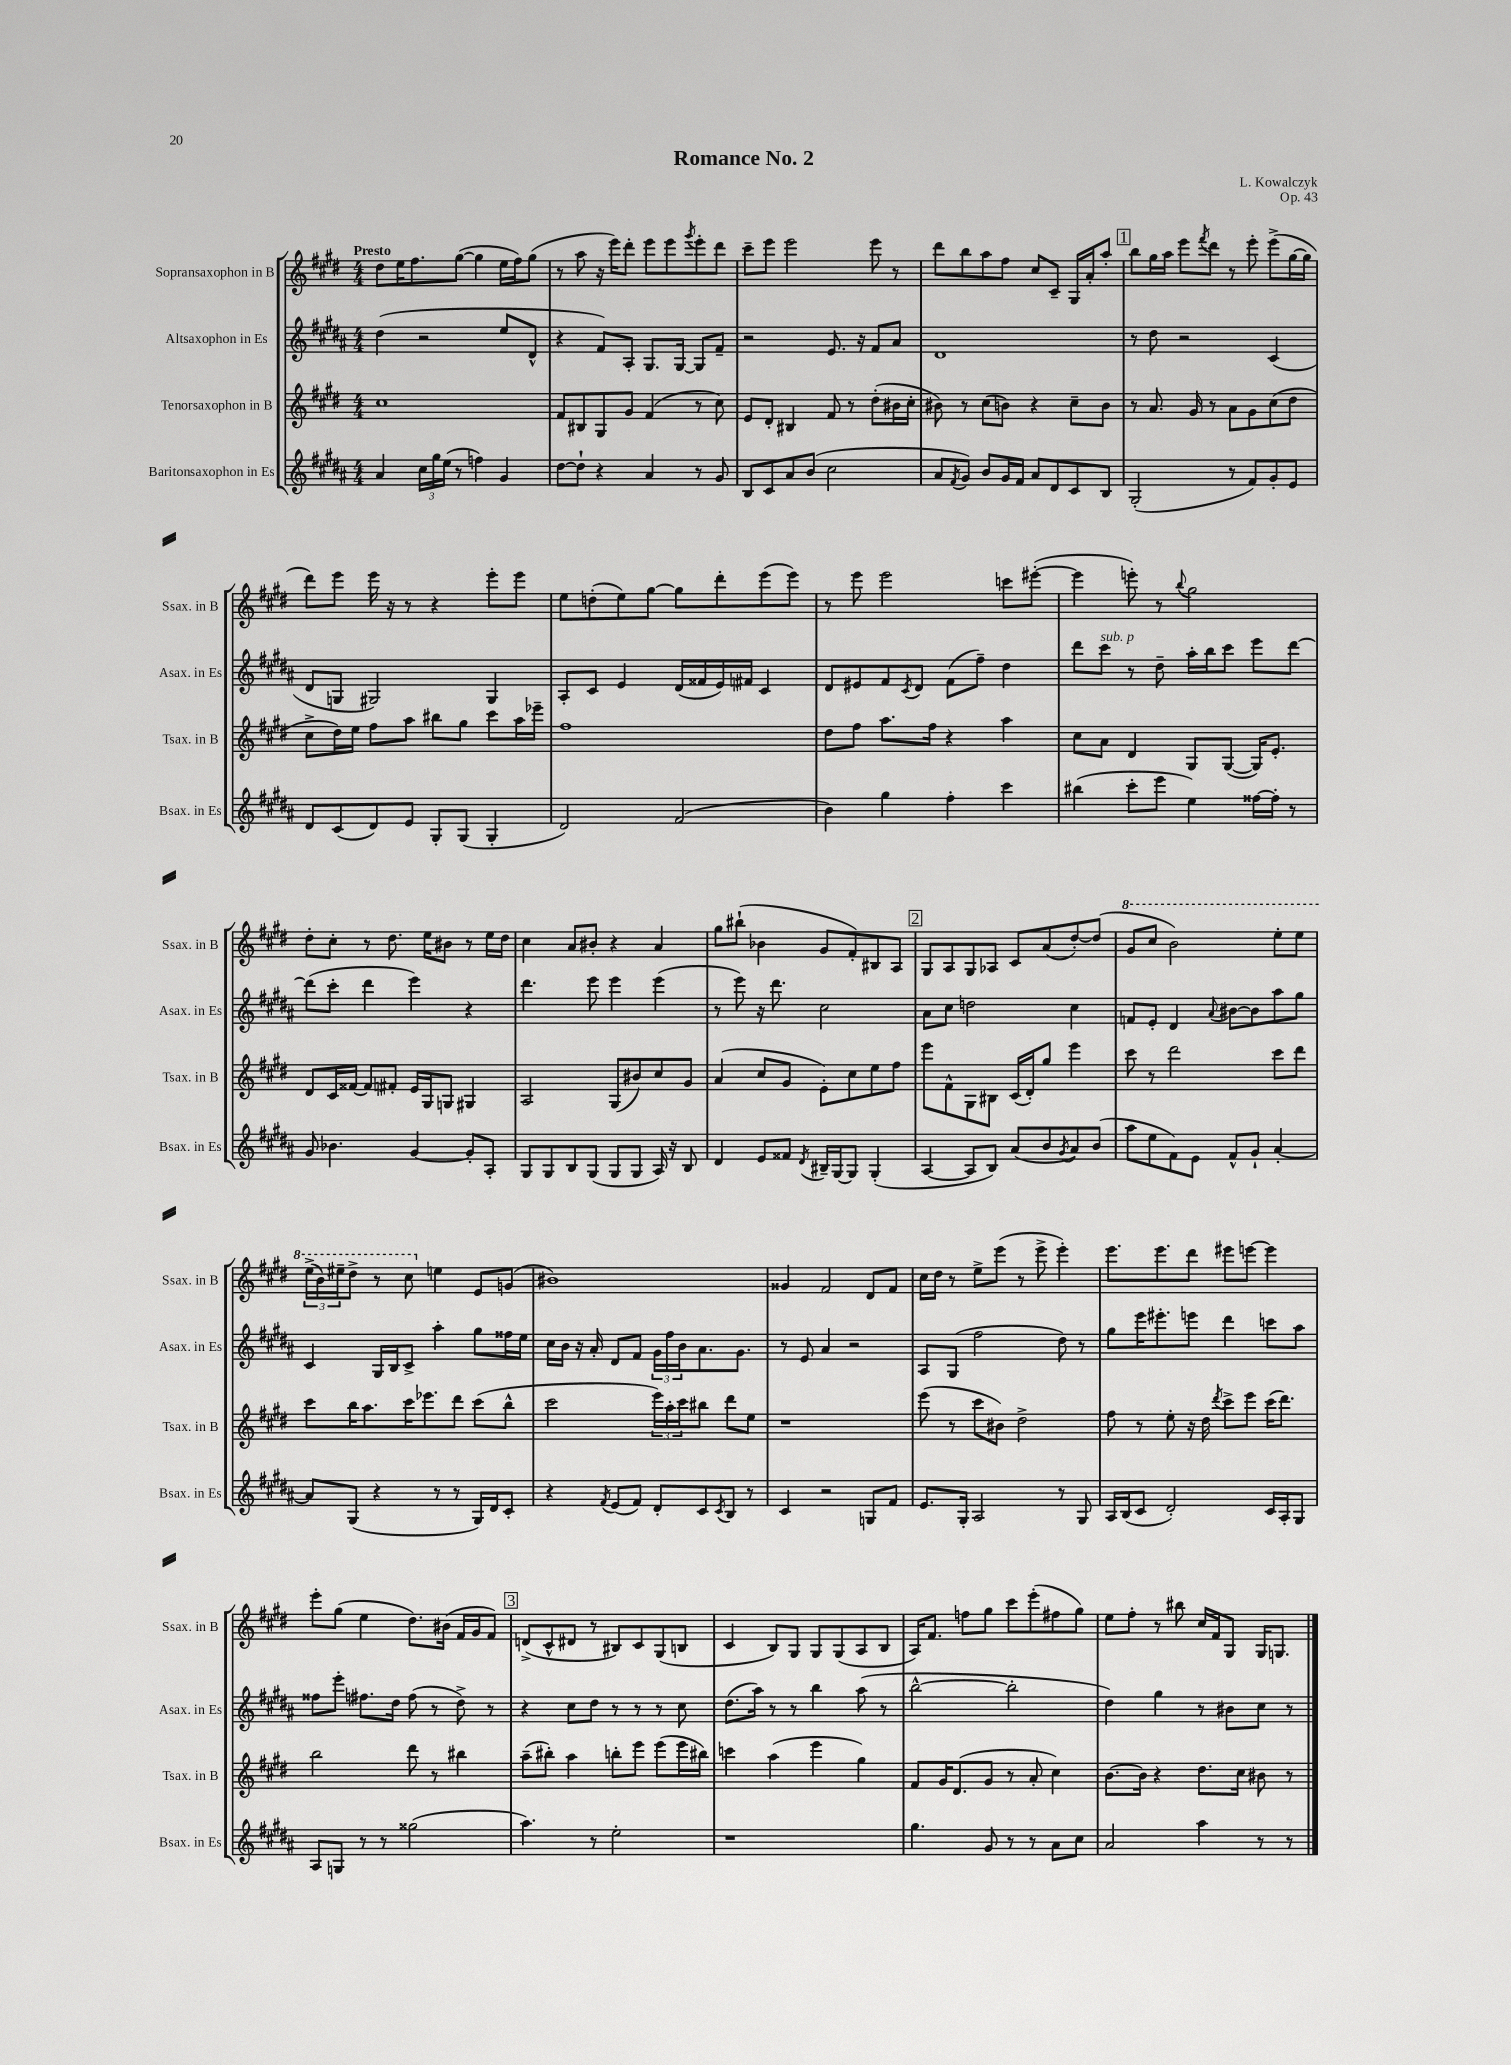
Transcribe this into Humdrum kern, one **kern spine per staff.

**kern	**kern	**kern	**kern
*staff4	*staff3	*staff2	*staff1
*clefG2	*clefG2	*clefG2	*clefG2
*k[f#c#g#d#a#]	*k[f#c#g#d#]	*k[f#c#g#d#a#]	*k[f#c#g#d#]
*M4/4	*M4/4	*M4/4	*M4/4
4a#	1cc#	(4dd#	8dd#
.	.	.	16ee
.	.	.	8.ff#
24cc#	.	2r	.
24gg#	.	.	.
(24ee	.	.	.
8r	.	.	([8gg#
4ff)	.	.	4gg#]
4g#	.	8ee	16ee
.	.	.	16ff#)
.	.	8d#^^	(8gg#
=	=	=	=
[8dd#	8f#	4r	8r
8dd#`]	8B#	.	8aa
4r	8G#	8f#)	16r
.	.	.	16eee)
.	8g#	8A#'	8ddd#'
4a#	(4f#	8.G#	8eee
.	.	.	8eee
.	.	[16G#	.
.	.	.	8qggg#
8r	8r	8G#]	8eee'
8g#	8cc#)	8f#~	8ddd#
=	=	=	=
8B	8e	2r	8ccc#~
8c#	8d#'	.	8eee
8a#	4B#	.	2eee
(8b	.	.	.
2cc#	8f#	8.e	.
.	8r	.	.
.	.	16r	.
.	(8dd#'	8f#	8eee
.	16b#	8a#	8r
.	16cc#'	.	.
=	=	=	=
8a#	8b#)	1d#	8ddd#
8qf#	.	.	.
8g#)	8r	.	8bb
8b	(8cc#	.	8aa
16g#	8b)	.	8ff#
16f#	.	.	.
8a#	4r	.	8cc#
8d#	.	.	8c#~
8c#	8cc#~	.	16G#
.	.	.	16a'
8B	8b	.	8aa'
=	=	=	=
(2G#'	8r	8r	8bb
.	8.a	8dd#	16gg#
.	.	.	16aa
.	.	2r	8eee
.	16g#	.	.
.	.	.	8qfff#
.	8r	.	8ddd#
8r	8a	.	8r
8f#)	8g#	.	8eee'
8g#'	(8cc#	(4c#	(8eee^
8e	8dd#	.	[16gg#
.	.	.	16gg#]
=	=	=	=
8d#	8cc#^	8d#	8ddd#)
(8c#	16dd#)	8G	8eee
.	16ee	.	.
8d#)	8ff#	2G#)	16eee
.	.	.	16r
8e	8aa	.	8r
8G#'	8bb#	.	4r
(8G#	8gg#	.	.
4G#'	8ccc#	4G#	8eee'
.	16aa	.	8eee
.	16eee-~	.	.
=	=	=	=
2d#)	1ff#	8A#'	8ee
.	.	8c#	(8dd'
.	.	4e	8ee)
.	.	.	[8gg#
(2f#	.	(16d#	8gg#]
.	.	16f##	.
.	.	16e)	8ddd#'
.	.	16f#	.
.	.	4c#	(8eee
.	.	.	8eee)
=	=	=	=
4b)	8dd#	8d#	8r
.	8ff#	8e#	8eee
4gg#	8.aa	8f#	2eee
.	.	8qc#	.
.	.	8d#	.
.	16ff#	.	.
4ff#'	4r	(8f#	.
.	.	8ff#~)	.
4ccc#	4aa	4dd#	8ccc
.	.	.	([8eee#'
=	=	=	=
(4bb#	8cc#	8ddd#	4eee#]
.	8a	8ccc#	.
8ccc#'	4d#	8r	8eee')
8eee	.	8dd#~	8r
.	.	.	8qqbb
4ee)	8G#	16aa#'	2gg#
.	.	16bb	.
.	([8G#	8ccc#	.
[16ff##	16G#])	8eee	.
16ff##']	8.e'	.	.
8r	.	[8ddd#	.
=	=	=	=
8g#	8d#	(8ddd#]	8dd#'
4.b-	16c#	8ccc#'	8cc#'
.	[16f##	.	.
.	8f##]	4ddd#	8r
.	8f#'	.	8.dd#
[4g#	16e	4eee)	.
.	16G#	.	16ee
.	8G	.	8b#
8g#']	4G#	4r	8r
8A#'	.	.	16ee
.	.	.	16dd#
=	=	=	=
8G#	2A	4.ddd#	4cc#
8G#	.	.	.
8B	.	.	8a
(8G#	.	8eee	8b#'
8G#	(8G#	4eee	4r
8G#	8b#)	.	.
16A#)	8cc#	(4eee	4a
16r	.	.	.
8B	8g#	.	.
=	=	=	=
4d#	(4a	8r	8gg#
.	.	8eee)	(8bb#`
8e	8cc#	16r	4b-
.	.	8.ddd#	.
8f##	8g#	.	.
8qd#	.	.	.
16B#~	8e')	2cc#	8g#
[16G#	.	.	.
8G#]	8cc#	.	8f#')
(4G#'	8ee	.	8B#
.	8ff#	.	8A
=	=	=	=
[4A#	8eee	8a#	8G#
.	8f#^^	8cc#	8A
8A#]	8G#	2dd	8G#
8B)	8B#	.	8A-
(8a#	(16c#	.	8c#
.	16d#')	.	.
8b	8gg#	.	(8a
8qg#	.	.	.
8a#)	4eee	4cc#	[8dd#')
(8b	.	.	(8dd#]
=	=	=	=
8aa#	8ccc#	8f	8gg#
8ee	8r	8e'	8ccc#
8f#)	2ddd#	4d#	2bb)
8e	.	.	.
.	.	8qqa#	.
8f#^^	.	[8b#	.
8g#`	.	8b#]	.
[4a#'	8ccc#	8aa#	8eee'
.	8ddd#	8gg#	8eee
=	=	=	=
8a#]	8ccc#	4c#	(24eee^
.	.	.	24bb)
.	.	.	24eee#~
(8G#	16bb	.	8ddd#^
.	8.aa	.	.
4r	.	16G#	8r
.	.	16B	.
.	16ccc#	8c#^	8ccc#
.	8.eee-	.	.
8r	.	4aa#'	4ee
8r	8ddd#	.	.
16G#)	(8ccc#	8gg#	8e
16d#	.	.	.
8c#'	8bb^^	16ff##	(8g
.	.	16ee	.
=	=	=	=
4r	2ccc#	16cc#	1b#)
.	.	16b	.
.	.	16r	.
.	.	16a#'	.
8qf#	.	.	.
(8e	.	8d#	.
8f#)	.	8f#	.
8d#'	24eee)	24g#	.
.	24aa'	24ff#	.
.	24ccc#	24b	.
8c#	8bb#	8.a#	.
8qc#	.	.	.
8B	8ddd#	.	.
.	.	8.g#	.
8r	8ee	.	.
=	=	=	=
4c#	1r	8r	4g##
.	.	8e	.
2r	.	4a#	2f#
.	.	2r	.
8G	.	.	8d#
8f#	.	.	8f#
=	=	=	=
8.e	(8eee	8A#	16cc#
.	.	.	16dd#
.	8r	(8G#	8r
16G#'	.	.	.
2A#	8ccc#	2ff#	8ee^
.	8b#)	.	(8eee
.	2dd#^	.	8r
.	.	.	8eee^
8r	.	8dd#)	4eee')
8G#	.	8r	.
=	=	=	=
16A#	8ff#	8gg#	8.eee
(16B	.	.	.
8c#	8r	16eee	.
.	.	8.eee#'	8.eee
2d#')	8ee'	.	.
.	16r	8eee	8ddd#
.	16dd#	.	.
.	8qddd#	.	.
.	8ccc#^	4ddd#	8eee#
.	8eee	.	[8eee
16c#	(16ccc#	8ccc	4eee]
16A#'	8.ddd#)	.	.
8G#	.	8aa#	.
=	=	=	=
8A#	2bb	8ff##	8eee'
8G	.	8eee'	(8gg#
8r	.	8.ff#	4ee
8r	.	.	.
.	.	16dd#	.
(2gg##	8ddd#	(8ff#	8.dd#)
.	8r	8r	.
.	.	.	(16b#
.	4bb#	8dd#^)	16f#
.	.	.	16g#
.	.	8r	8f#)
=	=	=	=
4.aa#)	(8aa~	4r	(8d^
.	8bb#')	.	8c#^^
.	4aa	8cc#	8d#
8r	.	8dd#	8r
2ee'	8bb'	8r	8B#)
.	8eee	8r	8c#
.	(8eee	8r	(8G#
.	16eee	8cc#	8B
.	16bb#)	.	.
=	=	=	=
1r	4ccc	(8.dd#	4c#
.	.	16aa#)	.
.	(4aa	8r	8B)
.	.	8r	8G#
.	4eee	4bb	8G#
.	.	.	(8G#
.	4gg#)	(8aa#	8A
.	.	8r	8B
=	=	=	=
4.gg#	8f#	[2bb^^	16A)
.	.	.	8.f#
.	16g#	.	.
.	(8.d#	.	.
.	.	.	8ff
8g#	8g#	.	8gg#
8r	8r	2bb']	8ccc#
8r	8a'	.	(8eee'
8a#	4cc#)	.	8ff#
8cc#	.	.	8gg#)
=	=	=	=
2a#	[8.b	4dd#)	8ee
.	.	.	8ff#'
.	16b]	.	.
.	4r	4gg#	8r
.	.	.	8bb#
4aa#	8.dd#	8r	16cc#
.	.	.	16f#
.	.	8b#	8G#
.	16cc#	.	.
8r	8b#	8cc#	16G#
.	.	.	8.G
8r	8r	8r	.
==	==	==	==
*-	*-	*-	*-
